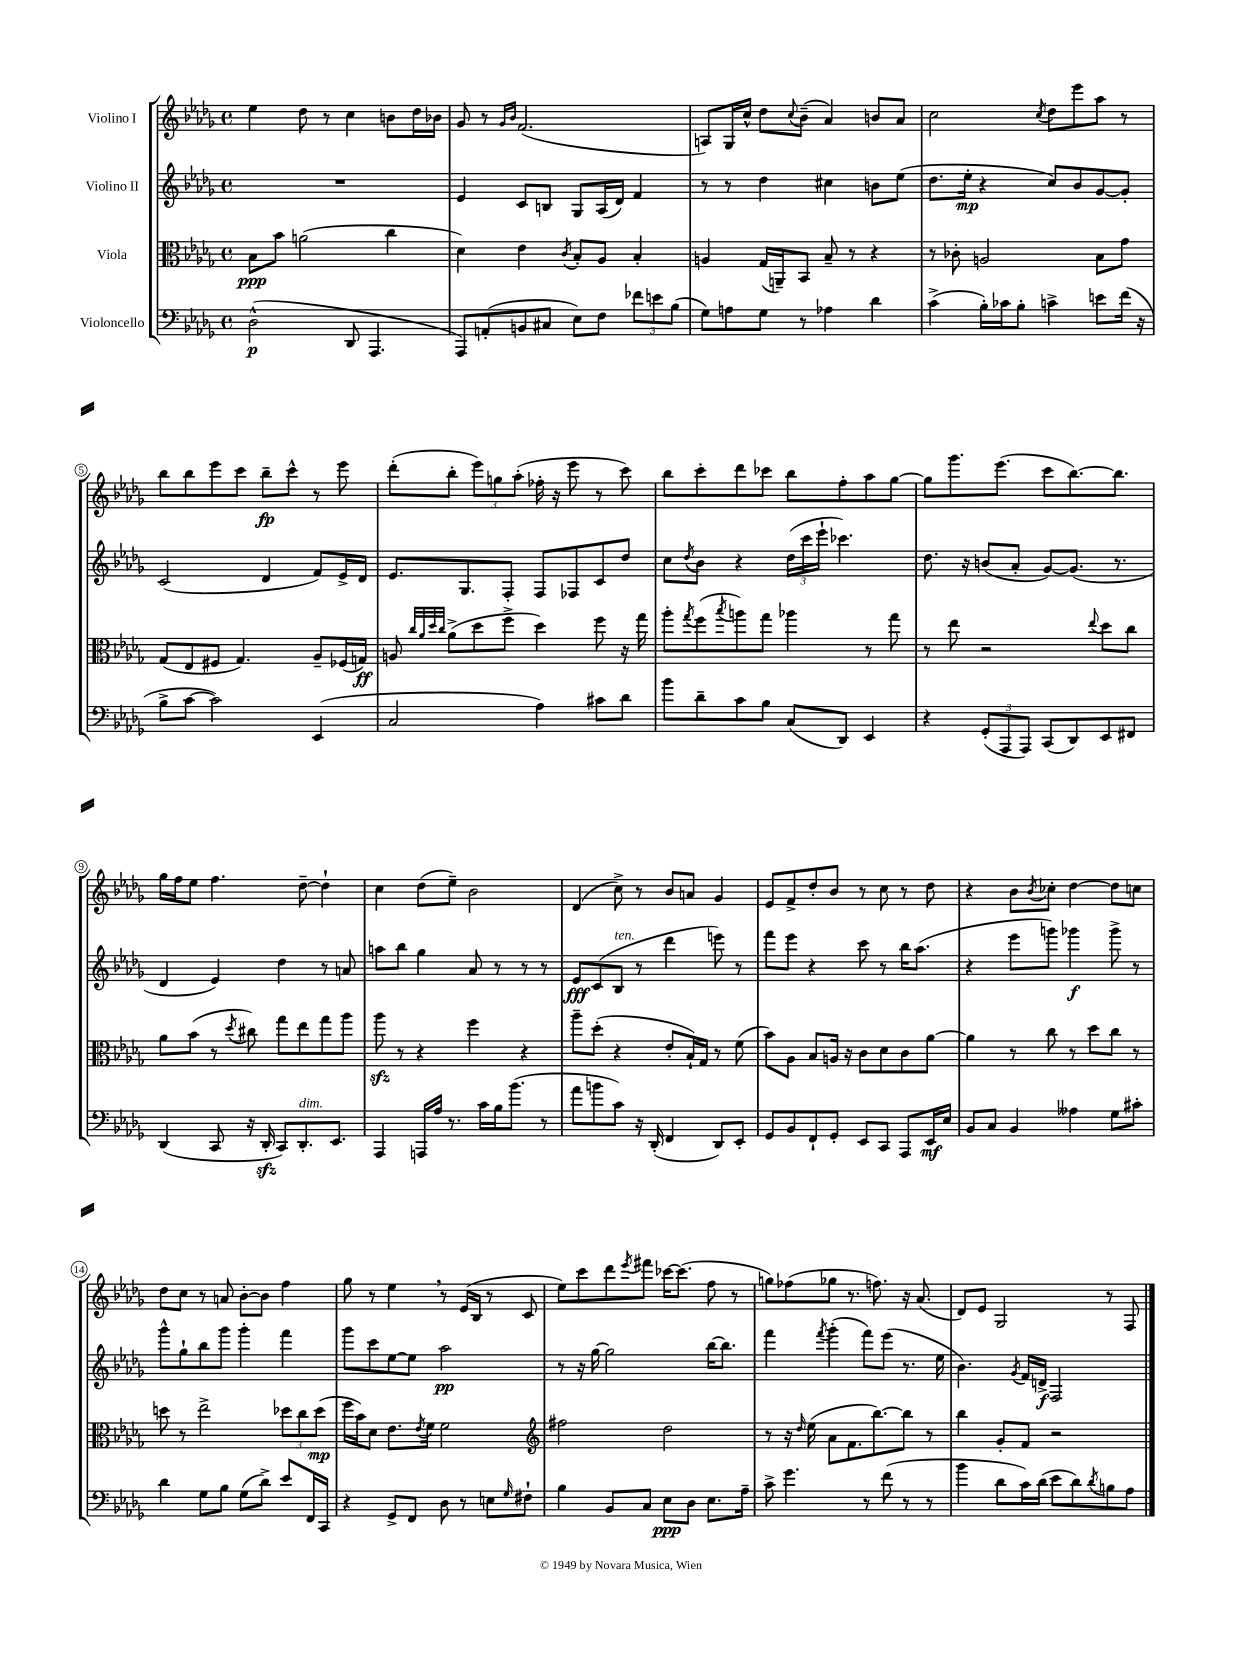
<<
\new StaffGroup <<
\new Staff = "s0" \with { instrumentName = "Violino I" } {
    \clef treble \key des \major \defaultTimeSignature \time 4/4
    ees''4 des''8 r8 c''4 b'8 des''16 bes'16 |
    ges'8 r8 \grace { ges'16 bes'16 } f'2.( |
    a8) ges16 c''16-^ des''8 \appoggiatura { c''8 } bes'8--( aes'4) b'8 aes'8 |
    c''2 \acciaccatura { c''8 } des''8 ees'''8 aes''8 r8 |
    bes''8 bes''8 ees'''8 c'''8 bes''8--\fp c'''8-^ r8 ees'''8 |
    des'''8-.( bes''8-. \tuplet 3/2 { ees'''8) g''8 aes''8-.( } fes''16-. r16 ees'''8 r8 c'''8) |
    bes''8 c'''8-. des'''8 ces'''8 bes''8 f''8-. aes''8 ges''8~ |
    ges''8 ges'''8. ees'''8.( c'''8 bes''8.~) bes''8. |
    ges''16 f''16 ees''8 f''4. des''8~-- des''4-! |
    c''4 des''8( ees''8--) bes'2 |
    des'4( c''8->) r8 bes'8 a'8 ges'4 |
    ees'8 f'8-> des''8-. bes'8 r8 c''8 r8 des''8 |
    r4 bes'8 \acciaccatura { bes'8 } ces''8-. des''4~ des''8 c''8 |
    des''8 c''8 r8 a'8 bes'8~-. bes'8 f''4 |
    ges''8 r8 ees''4 \breathe r8 ees'16( bes16 r8 c'8 |
    ees''8) c'''8 des'''8 \acciaccatura { ees'''8 } fis'''8 ces'''16~ ces'''8.( f''8 r8 |
    g''8) fes''8( ges''8 r8. f''8.) r16 aes'8.( |
    des'8) ees'8 ges2 r8 f8 \bar "|." |
}
\new Staff = "s1" \with { instrumentName = "Violino II" } {
    \clef treble \key des \major \defaultTimeSignature \time 4/4
    R1 |
    ees'4 c'8 b8 ges8 aes16( des'16) f'4 |
    r8 r8 des''4 cis''4 b'8 ees''8( |
    des''8. ees''16-.\mp r4 c''8) bes'8 ges'8~ ges'8-. |
    c'2( des'4 f'8) ees'16-> des'16 |
    ees'8. ges8. f8-. f8 fes8 c'8 des''8 |
    c''8 \acciaccatura { des''8 } bes'8 r4 \tuplet 3/2 { des''16( c'''16 ees'''16-! } ces'''4.) |
    des''8. r16 b'8( aes'8-. ges'8~) ges'8.( r8. |
    des'4 ees'4) des''4 r8 a'8 |
    a''8 bes''8 ges''4 aes'8 r8 r8 r8 |
    ees'8\fff c'8( bes8^\markup { \italic "ten." } r8 des'''4 e'''8) r8 |
    f'''8 ees'''8 r4 c'''8 r8 bes''16 aes''8.( |
    r4 ees'''8 g'''8) ges'''4\f ges'''8-> r8 |
    ges'''8-^ ges''8-! bes''8 ges'''8 ges'''4-. f'''4 |
    ges'''8 c'''8 ees''8~ ees''8 aes''2\pp |
    r8 r16 ges''16~ ges''2 bes''16~ bes''8. |
    f'''4 \acciaccatura { f'''8 } ges'''4-.( f'''8) ees'''8( r8. ees''16 |
    bes'4.) \acciaccatura { ges'8 } f'16 d'16->\f f2 \bar "|." |
}
\new Staff = "s2" \with { instrumentName = "Viola" } {
    \clef alto \key des \major \defaultTimeSignature \time 4/4
    bes8\ppp bes'8 a'2( c''4 |
    des'4) ees'4 \acciaccatura { c'8 } bes8-. aes8 bes4-. |
    a4 ges16( a,16--) bes,8 bes8-- r8 r4 |
    r8 ces'8-. a2 bes8 ges'8 |
    ges8( ees8 fis8 ges4.) aes8-- fes16( g16\ff) |
    a8 \grace { c''32 aes'32 des''32 c''32 } aes'8->( des''8 f''8-> des''4) f''8 r16 ges''16 |
    aes''8-. \acciaccatura { ges''8 } f''8( \acciaccatura { bes''8 } a''8) ges''8 aes''4 r8 ges''8 |
    r8 ees''8 r2 \appoggiatura { ees''8 } des''8 c''8 |
    aes'8 bes'8( r8 \acciaccatura { des''8 } cis''8) ges''8 ees''8 ges''8 aes''8 |
    aes''8\sfz r8 r4 f''4 r4 |
    aes''8-- des''8-.( r4 ees'8-. bes16-!) ges16 r8 f'8( |
    bes'8) aes8 bes8 a16 r16 c'8 des'8 c'8 aes'8~ |
    aes'4 r8 c''8 r8 des''8 c''8 r8 |
    d''8 r8 ees''2-> \tuplet 3/2 { des''8 c''8 des''8\mp( } |
    f''16 bes'16) des'8 ees'8. \acciaccatura { ees'8 } f'16 f'2 |
    \clef treble fis''2 des''2 |
    r8 r16 \grace { des''16 } ees''16( aes'8 f'8. bes''8.~) bes''8 r8 |
    bes''4 ges'8-. f'8 r2 \bar "|." |
}
\new Staff = "s3" \with { instrumentName = "Violoncello" } {
    \clef bass \key des \major \defaultTimeSignature \time 4/4
    des2-^\p( des,8 aes,,4. |
    aes,,8) a,8-.( b,8 cis8 ees8) f8 \tuplet 3/2 { fes'8 e'8 bes8( } |
    ges8) a8 ges8 r8 aes4 des'4 |
    c'4->( bes16-.) ces'16 bes8-. c'4-> e'8 f'16( r16 |
    bes8-> c'8~ c'2) ees,4( |
    c2 aes4) cis'8 des'8 |
    bes'8 des'8-- c'8 bes8 c8( des,8) ees,4 |
    r4 \tuplet 3/2 { ges,8-.( aes,,8 aes,,8) } c,8( des,8) ees,8 fis,8 |
    des,4( c,8 r16 des,16-.\sfz c,8) des,8.-.^\markup { \italic "dim." } ees,8. |
    aes,,4 a,,16 aes16 r8. c'16 bes16 bes'8.( r8 |
    aes'8 b'8 c'8) r16 des,16-.( f,4 des,8) ees,8-. |
    ges,8 bes,8 f,8-! ges,8-. ees,8 c,8 aes,,8 ees,16\mf ees16 |
    bes,8 c8 bes,4 aeses4 ges8 cis'8-. |
    des'4 ges8 bes8 ges8( des'8->) ees'8 f,16 c,16 |
    r4 ges,8-> f,8 des8 r8 e8 \grace { ges16 } fis8-! |
    bes4 bes,8 c8 ees8\ppp des8 ees8. aes16-- |
    c'8-> ges'4. r8 f'8( r8 r8 |
    bes'4 des'8 c'16) des'16( ees'8 des'8) \acciaccatura { des'8 } b8 aes8 \bar "|." |
}
>>
>>
\layout { \context { \Score \override BarNumber.stencil = #(make-stencil-circler 0.1 0.3 ly:text-interface::print) } }
